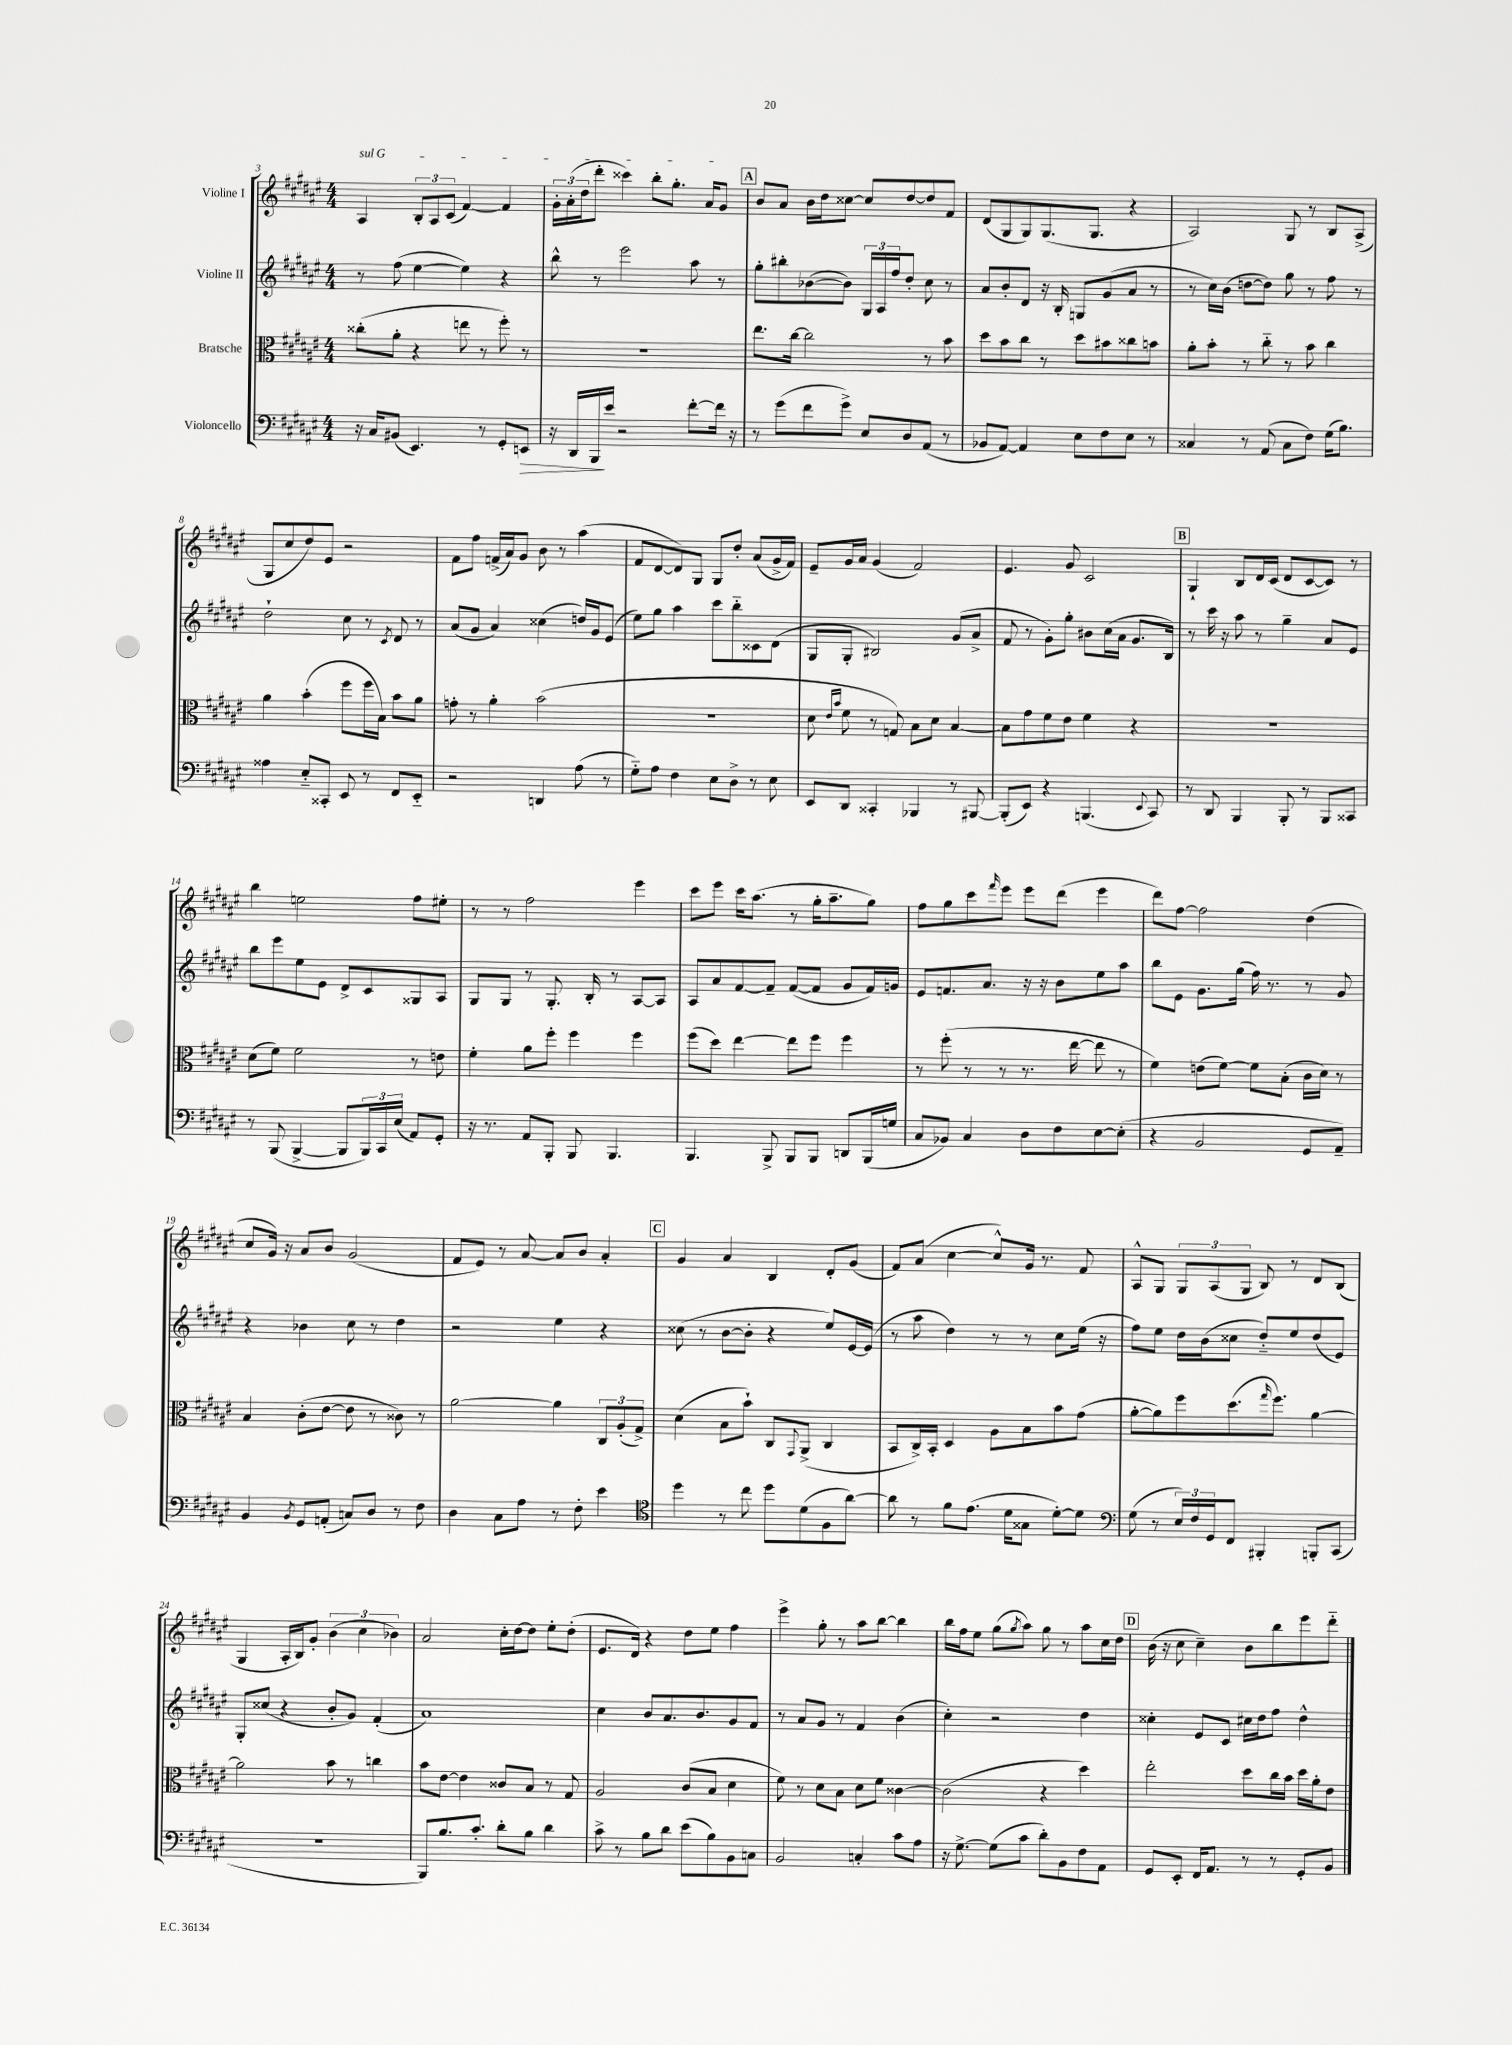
<<
\new StaffGroup <<
\new Staff = "s0" \with { instrumentName = "Violine I" } {
    \clef treble \key fis \major \numericTimeSignature \time 4/4
    \once \override TextSpanner.bound-details.left.text = \markup { \italic "sul G" } ais4\startTextSpan \tuplet 3/2 { b8-. ais8 cis'8( } fis'4~) fis'4 |
    \tuplet 3/2 { gis'16-. ais'16-.( dis''16 } dis'''8-. cisis'''4) b''8-. gis''8.-. ais'16 gis'8\stopTextSpan |
    \mark \markup { \box "A" } b'8 ais'8 b'16 dis''16 cisis''8~ cisis''8 dis''8~ dis''8 fis'8 |
    dis'8( gis8 gis8) gis8.( gis8. r4 |
    ais2) gis8 r8 b8 ais8->( |
    gis8 cis''8 dis''8) eis'8 r2 |
    fis'8 fis''8 f'16->( ais'16) gis'8 b'8 r8 ais''4( |
    fis'8 dis'8~ dis'8) gis8 gis8 dis''8-. ais'8( gis'16-> fis'16) |
    eis'8-- gis'16 ais'16 gis'4( fis'2) |
    eis'4. gis'8 cis'2 |
    \mark \markup { \box "B" } gis4-! b8 dis'16 cis'16( dis'8 cis'8~ cis'8) r8 |
    b''4 e''2 fis''8 eis''8-. |
    r8 r8 fis''2 eis'''4 |
    cis'''8 eis'''8 cis'''16 ais''8.( r8 gis''16-. ais''8.-- gis''8) |
    fis''8 gis''8 cis'''8 \grace { fis'''16 } eis'''8 eis'''8 dis'''8( eis'''4 |
    dis'''8) fis''8~ fis''2 dis''4( |
    cis''8 gis'16) r16 ais'8 b'8 gis'2( |
    fis'8 eis'8) r8 ais'8~ ais'8 b'8 ais'4-. |
    \mark \markup { \box "C" } gis'4 ais'4 b4 dis'8-. gis'8( |
    fis'8) ais'8( cis''4~ cis''8-^) gis'16 r8. fis'8 |
    ais8-^ gis8 \tuplet 3/2 { gis8 ais8( gis8 } b8) r8 dis'8 b8( |
    gis4 ais16-. b16) gis'8-. \tuplet 3/2 { b'4( cis''4 bes'4) } |
    ais'2 cis''16-. dis''16~ dis''8 eis''8-. dis''8-.( |
    eis'8. dis'16) r4 dis''8 eis''8 fis''4 |
    eis'''4-> gis''8-. r8 ais''8 b''8~ b''4 |
    b''16 fis''16 eis''8 gis''8( \acciaccatura { gis''8 } ais''8) gis''8 r8 ais''8 cis''16 dis''16 |
    \mark \markup { \box "D" } b'16( r16 cis''8 cis''4--) b'8 b''8 eis'''8 dis'''8-_ \bar "|." |
}
\new Staff = "s1" \with { instrumentName = "Violine II" } {
    \clef treble \key fis \major \numericTimeSignature \time 4/4
    r8 fis''8( eis''4~ eis''4) r4 |
    b''8-^ r8 eis'''2 ais''8 r8 |
    \mark \markup { \box "A" } gis''8-. bis''8-. bes'8~( bes'8) \tuplet 3/2 { gis16 ais16 fis''16 } dis''8-. cis''8 r8 |
    ais'8 b'8-. dis'8 r16 b16-. g8 gis'8( ais'8 r8 |
    r8 cis''16) b'16( d''8~ d''8) gis''8 r8 fis''8 r8 |
    dis''2-! cis''8 r8 \acciaccatura { cis'8 } dis'8 r8 |
    ais'8( gis'8 ais'4) cisis''4( d''16) gis'16 eis'8( |
    eis''8) gis''8 ais''4 cis'''8 b''8-_ cisis'8 dis'8( |
    gis8 gis8-. bis2) gis'8( ais'8-> |
    fis'8 r8 gis'8-.) gis''8-. bis'8 cis''16( ais'16 gis'8. b16) |
    \mark \markup { \box "B" } r8 cis'''16 r16 ais''8 r8 gis''4-- ais'8 eis'8 |
    b''8 eis'''8 eis''8 eis'8 dis'8-> cis'8 gisis8 ais8 |
    gis8 gis8 r8 gis8.-. b16-. r8 ais8~ ais8 |
    ais8 ais'8 fis'8~ fis'8-- fis'8~( fis'8 gis'8 fis'16) g'16 |
    eis'8 f'8. ais'8. r16 r16 b'8 eis''8 ais''8 |
    b''8 eis'8 gis'8. gis''16( fis''16) r8. r8 gis'8 |
    r4 bes'4 cis''8 r8 dis''4 |
    r2 eis''4 r4 |
    \mark \markup { \box "C" } cisis''8( r8 b'8~ b'8-. r4 eis''8) eis'16~ eis'16( |
    r8 ais''8 dis''4) r8 r8 cis''8 eis''16( r16 |
    fis''8) eis''8 dis''16 b'16( cisis''8 dis''8-_) eis''8 dis''8( eis'8) |
    gis8-. cisis''8( r4 b'8-. gis'8) fis'4-.( |
    ais'1) |
    cis''4 b'8 ais'8. b'8. gis'8 fis'8 |
    r8 ais'8 gis'8 r8 fis'4 b'4( |
    cis''4-.) r2 dis''4 |
    \mark \markup { \box "D" } cisis''4-. eis'8 cis'8 cis''16 dis''16 fis''8 dis''4-^ \bar "|." |
}
\new Staff = "s2" \with { instrumentName = "Bratsche" } {
    \clef alto \key fis \major \numericTimeSignature \time 4/4
    cisis''8-.( ais'8-. r4 e''8 r8 fis''8-.) r8 |
    R1 |
    \mark \markup { \box "A" } eis''8. cis''16~ cis''2 r8 b'8 |
    dis''8 b'8 cis''8 r8 dis''8 bis'8 cisis''8 b'8 |
    ais'8-. b'8-. r8 cis''8-_ r8 b'8 cis''4 |
    ais'4 b'4-.( fis''8 fis''16 b16) b'8 ais'8 |
    g'8-. r8 ais'4-. b'2( |
    R1 |
    dis'8 \grace { eis'16 b'16 } fis'8 r8 g8) b8 dis'8 b4~ |
    b8 gis'8 fis'8 eis'8 fis'4 r4 |
    \mark \markup { \box "B" } R1 |
    dis'8( fis'8) fis'2 r8 e'8 |
    fis'4-. ais'8 fis''8-. fis''4 fis''4 |
    fis''8( dis''8) eis''4~ eis''8 fis''8 fis''4 |
    r8 fis''8-.( r8 r8 r8. eis''16~ eis''8 r8 |
    fis'4) e'8( fis'8~) fis'8 b8-.( cis'16 dis'16) r8 |
    b4 cis'8-.( eis'8~ eis'8 r8 cisis'8) r8 |
    ais'2~ ais'4 \tuplet 3/2 { cis8 ais8-.( gis8->) } |
    \mark \markup { \box "C" } dis'4( b8 b'8-!) cis8 \appoggiatura { gis,8 } ais,8->( cis4 |
    b,8 cis16->) b,16-. dis4 ais8 b8 b'8 gis'8( |
    ais'8~-. ais'8) fis''8 dis''8.( \grace { gis''16 } fis''8.) ais'4~ |
    ais'2 b'8 r8 c''4 |
    b'8 eis'8~ eis'4 cisis'8 b8 r8 gis8 |
    ais2 cis'8( b8 dis'4 |
    fis'8) r8 dis'8 b8 dis'8 fis'8 cisis'4~ |
    cisis'2( r4 dis''4) |
    \mark \markup { \box "D" } eis''2-. dis''8 cis''16 b'16 dis''16 ais'16-. eis'8 \bar "|." |
}
\new Staff = "s3" \with { instrumentName = "Violoncello" } {
    \clef bass \key fis \major \numericTimeSignature \time 4/4
    r16 cis16 bis,8( eis,4.) r8 gis,8-. e,8\> |
    r16 dis,16 b,,16\! eis'16 r2 fis'8~-. fis'16 r16 |
    \mark \markup { \box "A" } r8 gis'8( fis'8 gis'8->) eis8 dis8 ais,8( r8 |
    bes,8 ais,8~) ais,4 eis8 fis8 eis8 r8 |
    cisis4 r8 ais,8( cisis8 fis8) gis16( b8.) |
    aisis4 eis8-_ cisis,8-. eis,8 r8 fis,8 eis,8-_ |
    r2 d,4 ais8( r8 |
    gis8-_) ais8 fis4 eis8 dis8-> r8 eis8 |
    eis,8 dis,8 cisis,4-. bes,,4 r8 bis,,8~ |
    bis,,8-.( eis,8) r4 b,,4.( \appoggiatura { eis,8 } cis,8) |
    \mark \markup { \box "B" } r8 dis,8 b,,4 b,,8-. r8 b,,8 cisis,8 |
    r8 b,,8( b,,4~-> b,,8 \tuplet 3/2 { b,,16) cis,16 eis16( } ais,8) gis,8-. |
    r16 r8. ais,8 b,,8-. b,,8 b,,4. |
    b,,4. b,,8-> b,,8 b,,8 d,8 b,,16( g16 |
    cis8 bes,8) cis4 dis8 fis8 eis8~ eis8-.( |
    r4 b,2 gis,8 ais,8--) |
    b,4 \acciaccatura { b,8 } gis,8 a,8-.( c8) dis8 r8 fis8 |
    dis4 cis8 ais8 r8 fis8-. eis'4 |
    \mark \markup { \box "C" } \clef tenor dis''4 r8 cis''8 dis''8 dis'8( fis8 ais'8~) |
    ais'8 r8 fis'8 eis'8.( dis'16 gisis8 dis'8~-.) dis'8 |
    \clef bass gis8( r8 \tuplet 3/2 { eis16) fis16 gis,16 } fis,8 bis,,4-. b,,8-. cis,8( |
    R1 |
    b,,8) b8. cis'8.-. dis'8-. b8 dis'4 |
    cis'8-> r8 b8 dis'8 eis'8( b8) b,8 c8 |
    b,2 c4-. cis'8 ais8 |
    r16 gis8.~-> gis8( cis'8 dis'8-.) b,8 fis8 ais,8 |
    \mark \markup { \box "D" } gis,8 eis,8-. fis,16 ais,8. r8 r8 gis,8-. b,8 \bar "|." |
}
>>
>>
\layout { \context { \Score currentBarNumber = #3 } }
